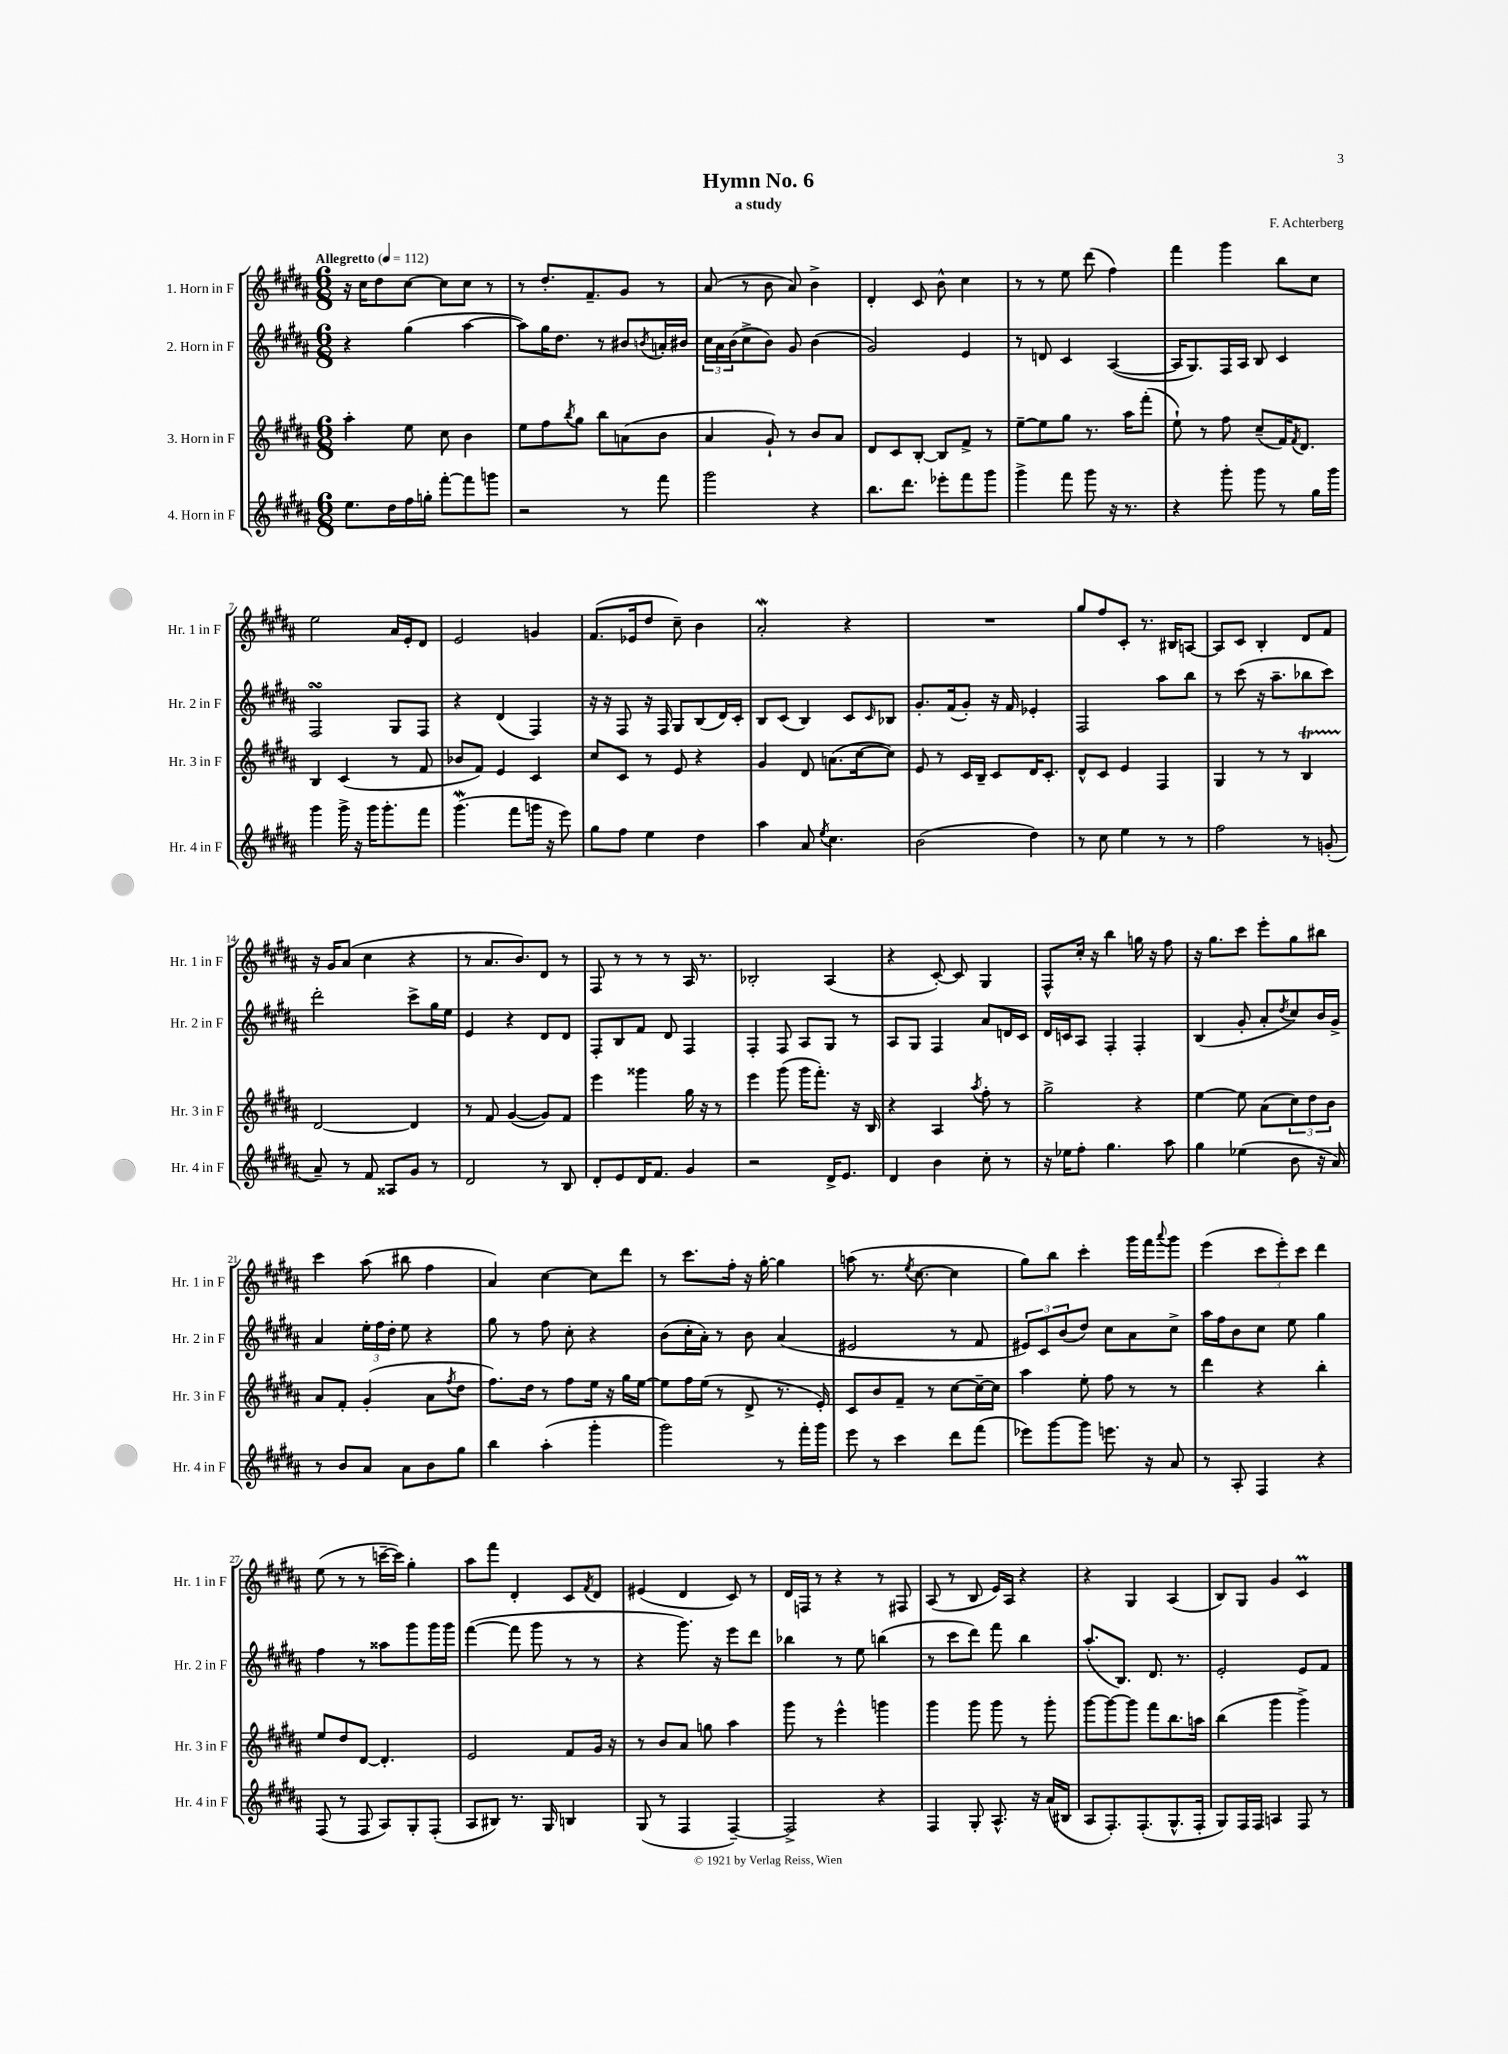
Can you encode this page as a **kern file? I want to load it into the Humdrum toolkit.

**kern	**kern	**kern	**kern
*staff4	*staff3	*staff2	*staff1
*clefG2	*clefG2	*clefG2	*clefG2
*k[f#c#g#d#a#]	*k[f#c#g#d#a#]	*k[f#c#g#d#a#]	*k[f#c#g#d#a#]
*M6/8	*M6/8	*M6/8	*M6/8
*MM112	*MM112	*MM112	*MM112
8.ee	4aa#'	4r	16r
.	.	.	16cc#
.	.	.	8dd#
16dd#	.	.	.
16ff#	8ee	(4gg#	[8cc#
16gg'	.	.	.
[8fff#'	8cc#	.	8cc#]
8fff#]	4b	[4aa#	8cc#
8ggg	.	.	8r
=	=	=	=
2r	8ee	8aa#])	8r
.	8ff#	16gg#	8.dd#'
.	.	8.dd#	.
.	8qbb	.	.
.	8gg#	.	.
.	.	.	8.f#~
.	8bb	8r	.
8r	(8a	8b#	8g#
.	.	8qb	.
8fff#	8b	16a'	8r
.	.	16b#	.
=	=	=	=
2ggg#	4a#	24cc#	(8a#
.	.	24a#	.
.	.	(24b	.
.	.	8cc#^	8r
.	8g#`)	8b)	8b
.	8r	8g#	8a#)
4r	8b	(4b	4b^
.	8a#	.	.
=	=	=	=
8.bb	8d#	2g#)	4d#'
.	8c#	.	.
8.ddd#	.	.	.
.	[8B'	.	8c#
8eee-'	8B]	.	8b^^
8fff#	8f#^	4e	4cc#
8ggg#	8r	.	.
=	=	=	=
4ggg#^	[8ee~	8r	8r
.	8ee]	8d	8r
8fff#	8gg#	4c#	8ee
8ggg#	8.r	.	(8ddd#
16r	.	([4A#	4ff#)
8.r	16aa#	.	.
.	(8fff#'	.	.
=	=	=	=
4r	8ee`)	16A#]	4fff#
.	.	8.G#)	.
.	8r	.	.
8ggg#'	8ff#	16F#	4ggg#
.	.	16A#	.
8ggg#	(8cc#~	8B	.
8r	16f#)	4c#	8bb
.	8qf#	.	.
.	8.d#	.	.
16gg#	.	.	8cc#
16ggg#	.	.	.
=	=	=	=
4ggg#	4B	2F#	2ee
16ggg#^	(4c#	.	.
16r	.	.	.
16ggg#	.	.	.
8.ggg#'	.	.	.
.	8r	8G#	16a#
.	.	.	16e'
8fff#	8f#	8F#	8d#
=	=	=	=
(4.ggg#	8b-	4r	2e
.	8f#)	.	.
.	4e	(4d#	.
8fff#	.	.	.
16ggg	4c#	4F#)	4g
16r	.	.	.
8eee)	.	.	.
=	=	=	=
8gg#	8cc#	16r	(8.f#
.	.	16r	.
8ff#	8c#	8F#	.
.	.	.	16e-
4ee	8r	16r	8dd#
.	.	16F#	.
.	8e	8G#	8cc#~)
4dd#	4r	(8B	4b
.	.	16d#)	.
.	.	16c#'	.
=	=	=	=
4aa#	4g#	8B	2a#'
.	.	(8c#	.
8a#	8d#	4B)	.
8qee	.	.	.
4.cc#	(8.a	.	.
.	.	8c#	4r
.	[16cc#	.	.
.	.	16qqc#	.
.	8cc#])	8B-	.
=	=	=	=
(2b	8e	8.g#'	2.r
.	8r	.	.
.	.	(16f#	.
.	16c#	8g#')	.
.	16B~	.	.
.	8c#	16r	.
.	.	16f#	.
4dd#)	16d#	4e-'	.
.	8.c#'	.	.
=	=	=	=
8r	8d#^^	2F#	8gg#
8cc#	8c#	.	8ff#
4ee	4e	.	8c#'
.	.	.	8.r
8r	4F#	8aa#	.
.	.	.	16B#
8r	.	8bb	[8A
=	=	=	=
2ff#	4G#	8r	8A]
.	.	(8ccc#	8c#
.	8r	16r	4B'
.	.	8.aa#~	.
.	8r	.	.
8r	4B	8bb-	8d#
(8g'	.	8ccc#)	8f#
=	=	=	=
8a#~)	[2d#	2ddd#'	16r
.	.	.	16g#
8r	.	.	(8a#
8f#	.	.	4cc#
8A##	.	.	.
8g#	4d#]	8ccc#^	4r
8r	.	16gg#	.
.	.	16ee	.
=	=	=	=
2d#	8r	4e	8r
.	8f#	.	8.a#
.	([4g#	4r	.
.	.	.	8.b)
8r	8g#])	8d#	8d#
8B	8f#	8d#	8r
=	=	=	=
8d#'	4eee	8F#'	8F#
8e	.	8B	8r
16d#	4ggg##	8f#	8r
8.f#	.	.	.
.	.	8d#	8r
4g#	16gg#	4F#	16A#
.	16r	.	8.r
.	8r	.	.
=	=	=	=
2r	4eee	4F#'	2B-'
.	(8ggg#	8F#	.
.	16ggg#	8A#	.
.	8.fff#')	.	.
16d#^	.	8G#	(4A#
8.e	.	.	.
.	16r	8r	.
.	16B	.	.
=	=	=	=
4d#	4r	8A#	4r
.	.	8G#	.
4b	4A#	4F#	[8c#')
.	.	.	8c#]
.	8qaa#	.	.
8cc#'	8ff#'	8a#	4G#
8r	8r	16d	.
.	.	16c#	.
=	=	=	=
16r	2gg#^	16d#	8F#^^
16ee-	.	16c	.
8ff#'	.	8A#	16cc#'
.	.	.	16r
4.gg#	.	4F#'	4bb
.	4r	4F#'	16gg
.	.	.	16r
8aa#	.	.	8ff#
=	=	=	=
4gg#	[4ee	(4B	16r
.	.	.	8.gg#
(4ee-	8ee]	8g#'	8ccc#
.	(8a#	8a#'	8eee'
.	.	8qdd#	.
8b	12cc#)	8cc#)	8gg#
.	12dd#	.	.
16r	.	16b	8bb#
.	12b	.	.
16a#)	.	16g#^	.
=	=	=	=
8r	8a#	4a#	4ccc#
8b	8f#'	.	.
8a#	(4g#'	24ee'	(8aa#
.	.	24ff#	.
.	.	24dd#'	.
8a#	.	8ee	8bb#
8b	8a#	4r	4ff#
.	8qff#	.	.
8gg#	8dd#	.	.
=	=	=	=
4bb	8.ff#)	8gg#	4a#)
.	.	8r	.
.	16dd#	.	.
(4aa#'	8r	8ff#	[4cc#
.	8ff#	8cc#'	.
4ggg#'	16ee	4r	8cc#]
.	16r	.	.
.	16gg#	.	8ddd#
.	[16ee	.	.
=	=	=	=
2ggg#)	8ee]	(8b	8r
.	16ff#	16cc#'	8.ccc#
.	(16ee	16a#')	.
.	8r	8r	.
.	.	.	16ff#'
.	8d#^	8b	16r
.	.	.	[16gg#'
8r	8.r	(4a#	4gg#]
16fff#'	.	.	.
16ggg#	16e')	.	.
=	=	=	=
8eee	8c#	2e#	(8aa
8r	8b	.	8.r
4ccc#	8f#~	.	.
.	.	.	8qee
.	.	.	[8.cc#
.	8r	.	.
8ddd#	[8cc#	8r	4cc#]
(8fff#	16cc#~_	8f#	.
.	16cc#]	.	.
=	=	=	=
8eee-)	4aa#	12e#)	8gg#)
.	.	12c#	.
[8ggg#	.	.	8bb
.	.	(12b	.
8ggg#]	8ee'	8dd#)	4ccc#'
8.eee	8ff#	8cc#	.
.	8r	8a#	16ggg#
16r	.	.	16fff#
.	.	.	8qqaaa#
8a#	8r	8cc#^	8ggg#
=	=	=	=
8r	4ddd#	16aa#	(4eee
.	.	16ff#	.
8A#'	.	8b	.
4F#	4r	8cc#	12ccc#
.	.	.	12eee')
.	.	8ee	.
.	.	.	12ccc#
4r	4bb'	4gg#	4ddd#
=	=	=	=
(8F#	8ee	4ff#	(8ee
8r	8dd#	.	8r
8F#	[8d#	8r	8r
8A#)	4.d#']	8aa##	[16ccc~
.	.	.	16ccc])
8G#'	.	8ggg#	4gg#'
(8F#'	.	16ggg#	.
.	.	16ggg#	.
=	=	=	=
8A#	2e	([4fff#	8aa#
8B#)	.	.	8fff#
8.r	.	8fff#]	4d#'
.	.	8ggg#	.
16G#	.	.	.
4B	8f#	8r	8c#
.	.	.	8qf#
.	16g#	8r	8d#
.	16r	.	.
=	=	=	=
(8G#	8r	4r	(4e#
8r	8b	.	.
4F#	8a#	8.ggg#)	4d#
.	8gg	.	.
.	.	16r	.
[4F#~)	4aa#	8eee	8c#)
.	.	8ddd#	8r
=	=	=	=
2F#^]	8ggg#	4bb-	16d#
.	.	.	16F
.	8r	.	8r
.	4eee^^	8r	4r
.	.	8ee	.
4r	4ggg	(4bb	8r
.	.	.	8F#
=	=	=	=
4F#	4ggg#	8r	(8A#
.	.	8ccc#	8r
8G#'	8ggg#	8ddd#)	8B
8.A#^^	8ggg#	8fff#	16e)
.	.	.	16A#
.	8r	4bb	4r
16r	.	.	.
(16a#	8ggg#'	.	.
16B#	.	.	.
=	=	=	=
8A#	[8ggg#	(8.aa#'	4r
8.F#')	8ggg#_	.	.
.	.	8.B)	.
.	8ggg#]	.	4G#
(8.F#'	.	.	.
.	8fff#	8.d#	.
8.G#^^	8.bb	.	(4A#
.	.	8.r	.
16F#'	16aa	.	.
=	=	=	=
8G#)	(4bb	2e'	8B)
16F#	.	.	8G#
16F#	.	.	.
4A	4ggg#	.	4g#
8F#	4ggg#^)	8e	4c#
8r	.	8f#	.
==	==	==	==
*-	*-	*-	*-
